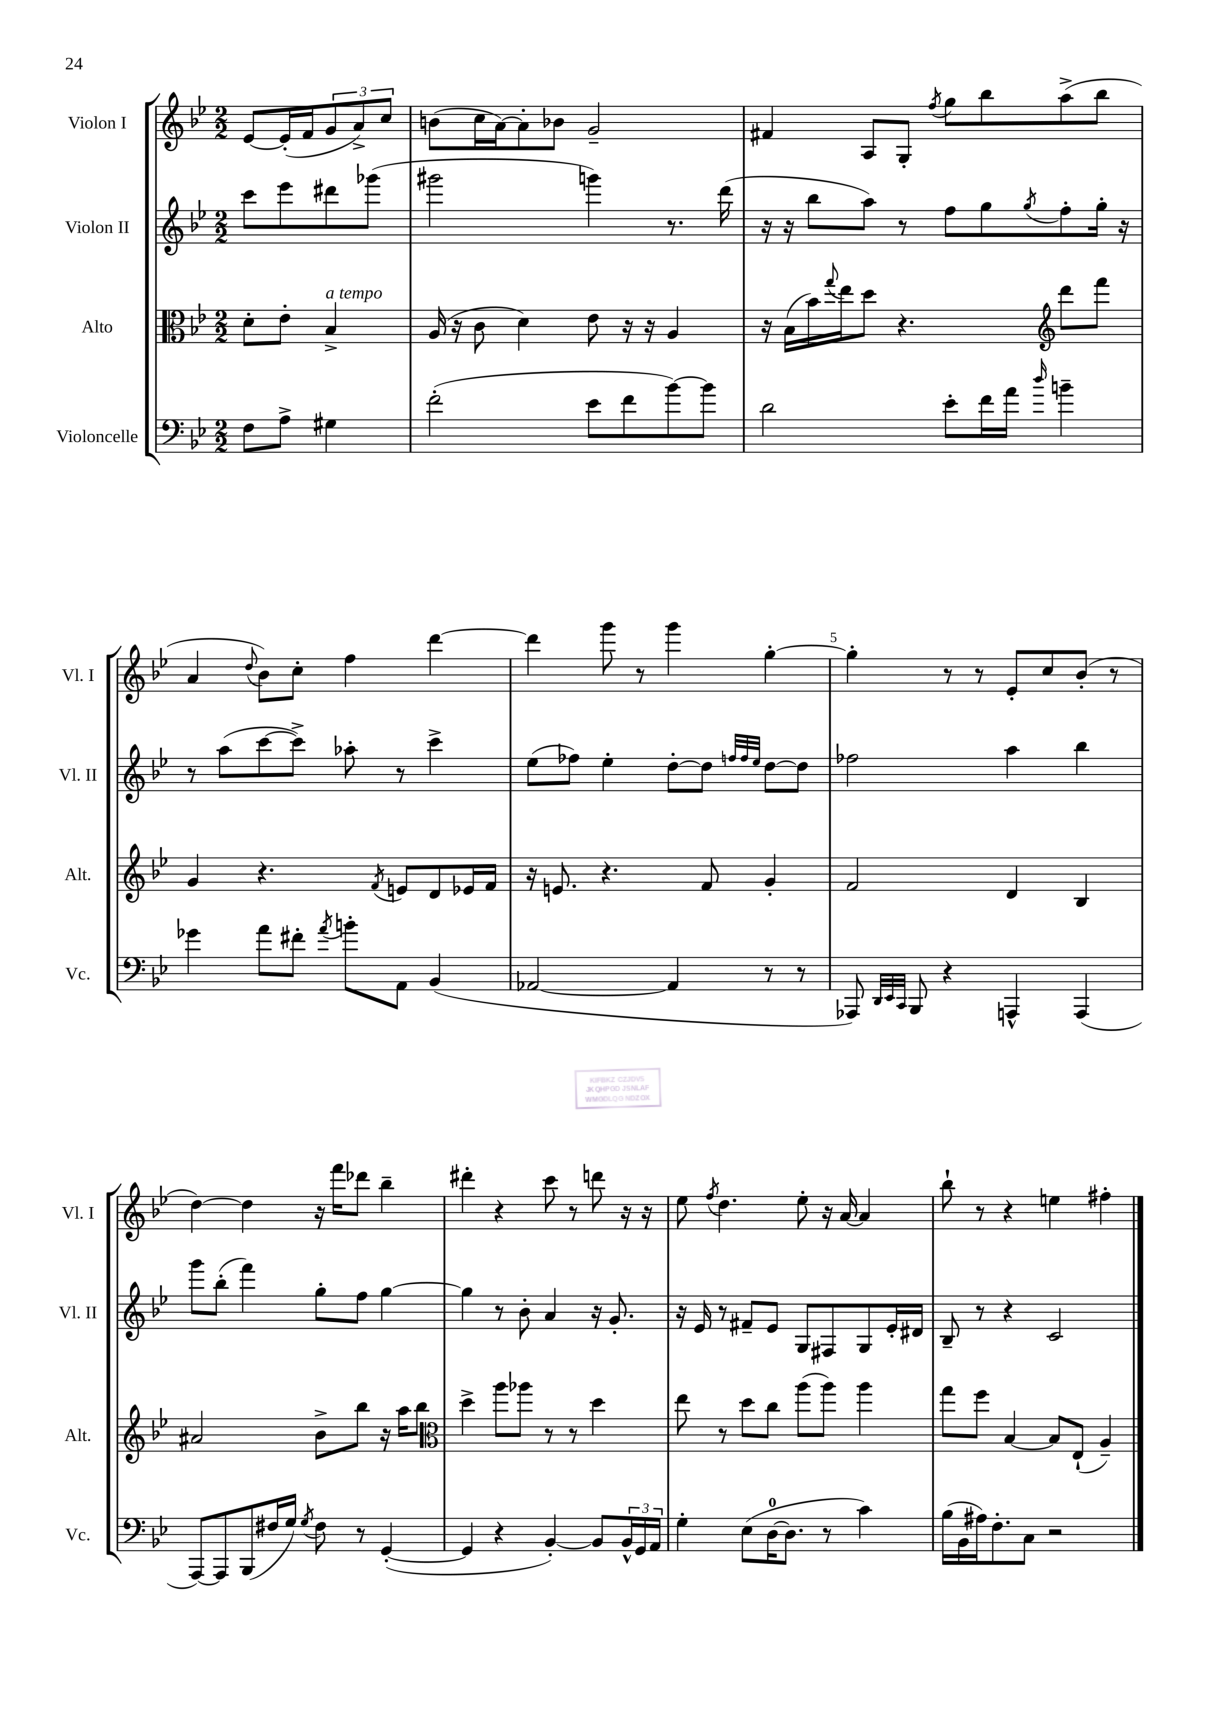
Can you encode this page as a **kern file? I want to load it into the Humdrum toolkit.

**kern	**kern	**kern	**kern
*staff4	*staff3	*staff2	*staff1
*clefF4	*clefC3	*clefG2	*clefG2
*k[b-e-]	*k[b-e-]	*k[b-e-]	*k[b-e-]
*M2/2	*M2/2	*M2/2	*M2/2
8F	8d'	8ccc	[8e-
8A^	8e-'	8eee-	(16e-']
.	.	.	16f
4G#	4B-^	8ddd#	12g
.	.	.	12a^)
.	.	(8ggg-	.
.	.	.	12cc
=	=	=	=
(2f'	(16A	2ggg#	(8b
.	16r	.	.
.	8c	.	16cc
.	.	.	[16a)
.	4d)	.	8a']
.	.	.	8b-
8e-	8e-	4ggg)	2g~
8f	16r	.	.
.	16r	.	.
[8b-)	4A	8.r	.
8b-]	.	.	.
.	.	(16ddd	.
=	=	=	=
2d	16r	16r	4f#
.	(16B-	16r	.
.	16b-)	8bb-	.
.	8qqgg	.	.
.	16ee-	.	.
.	8dd	8aa)	8A
.	4.r	8r	8G'
.	.	.	8qff
8e-'	.	8ff	8gg
16f	.	8gg	8bb-
16a	.	.	.
*	*clefG2	*	*
16qqdd	.	8qgg	.
4b~	8ddd	8ff'	(8aa^
.	8fff	16gg'	8bb-
.	.	16r	.
=	=	=	=
4g-	4g	8r	4a
.	.	(8aa	.
.	.	.	8qqdd
8a	4.r	[8ccc	8b-)
8f#'	.	8ccc^])	8cc'
8qa	.	.	.
8b'	.	8aa-'	4ff
.	8qf	.	.
8AA	8e	8r	.
(4BB-	8d	4ccc^	[4ddd
.	16e-	.	.
.	16f	.	.
=	=	=	=
[2AA-	16r	(8ee-	4ddd]
.	8.e	.	.
.	.	8ff-)	.
.	4.r	4ee-'	8ggg
.	.	.	8r
4AA-]	.	[8dd'	4ggg
.	8f	8dd]	.
.	.	32qqff	.
.	.	32qqff	.
.	.	32qqee-	.
8r	4g'	[8dd	[4gg'
8r	.	8dd]	.
=	=	=	=
8AAA-)	2f	2ff-	4gg']
32qqDD	.	.	.
32qqEE-	.	.	.
32qqCC	.	.	.
8BBB-	.	.	.
4r	.	.	8r
.	.	.	8r
4AAA^^	4d	4aa	8e-'
.	.	.	8cc
(4AAA	4B-	4bb-	(8b-'
.	.	.	8r
=	=	=	=
[8AAA)	2a#	8ggg	[4dd)
8AAA]	.	(8bb-'	.
(8BBB-	.	4fff)	4dd]
16F#	.	.	.
16G)	.	.	.
8qG	.	.	.
8F#	8b-^	8gg'	16r
.	.	.	16fff
8r	8bb-	8ff	8ddd-
([4GG'	16r	[4gg	4bb-~
.	16aa	.	.
.	8bb-	.	.
=	=	=	=
*	*clefC3	*	*
4GG]	4dd^	4gg]	4ddd#'
4r	8aa	8r	4r
.	8aa-	8b-'	.
[4BB-')	8r	4a	8ccc
.	8r	.	8r
8BB-]	4dd	16r	8ddd
.	.	8.g'	.
24BB-^^	.	.	16r
24GG	.	.	.
.	.	.	16r
24AA	.	.	.
=	=	=	=
4G'	8ee-	16r	8ee-
.	.	16e-	.
.	.	.	8qff
.	8r	8r	4.dd
(8E-	8dd	8f#~	.
[16D	8cc	8e-	.
8.D]	.	.	.
.	(8aa	8G	8ee-'
8r	8aa)	8F#	16r
.	.	.	[16a
4c)	4aa	8G	4a]
.	.	16e-'	.
.	.	16d#	.
=	=	=	=
(16B-	8gg	8B-~	8bb-`
16BB-	.	.	.
16A#)	8ff	8r	8r
8.F'	.	.	.
.	[4B-	4r	4r
8C	.	.	.
2r	8B-]	2c	4ee
.	(8E-`	.	.
.	4A~)	.	4ff#'
==	==	==	==
*-	*-	*-	*-
